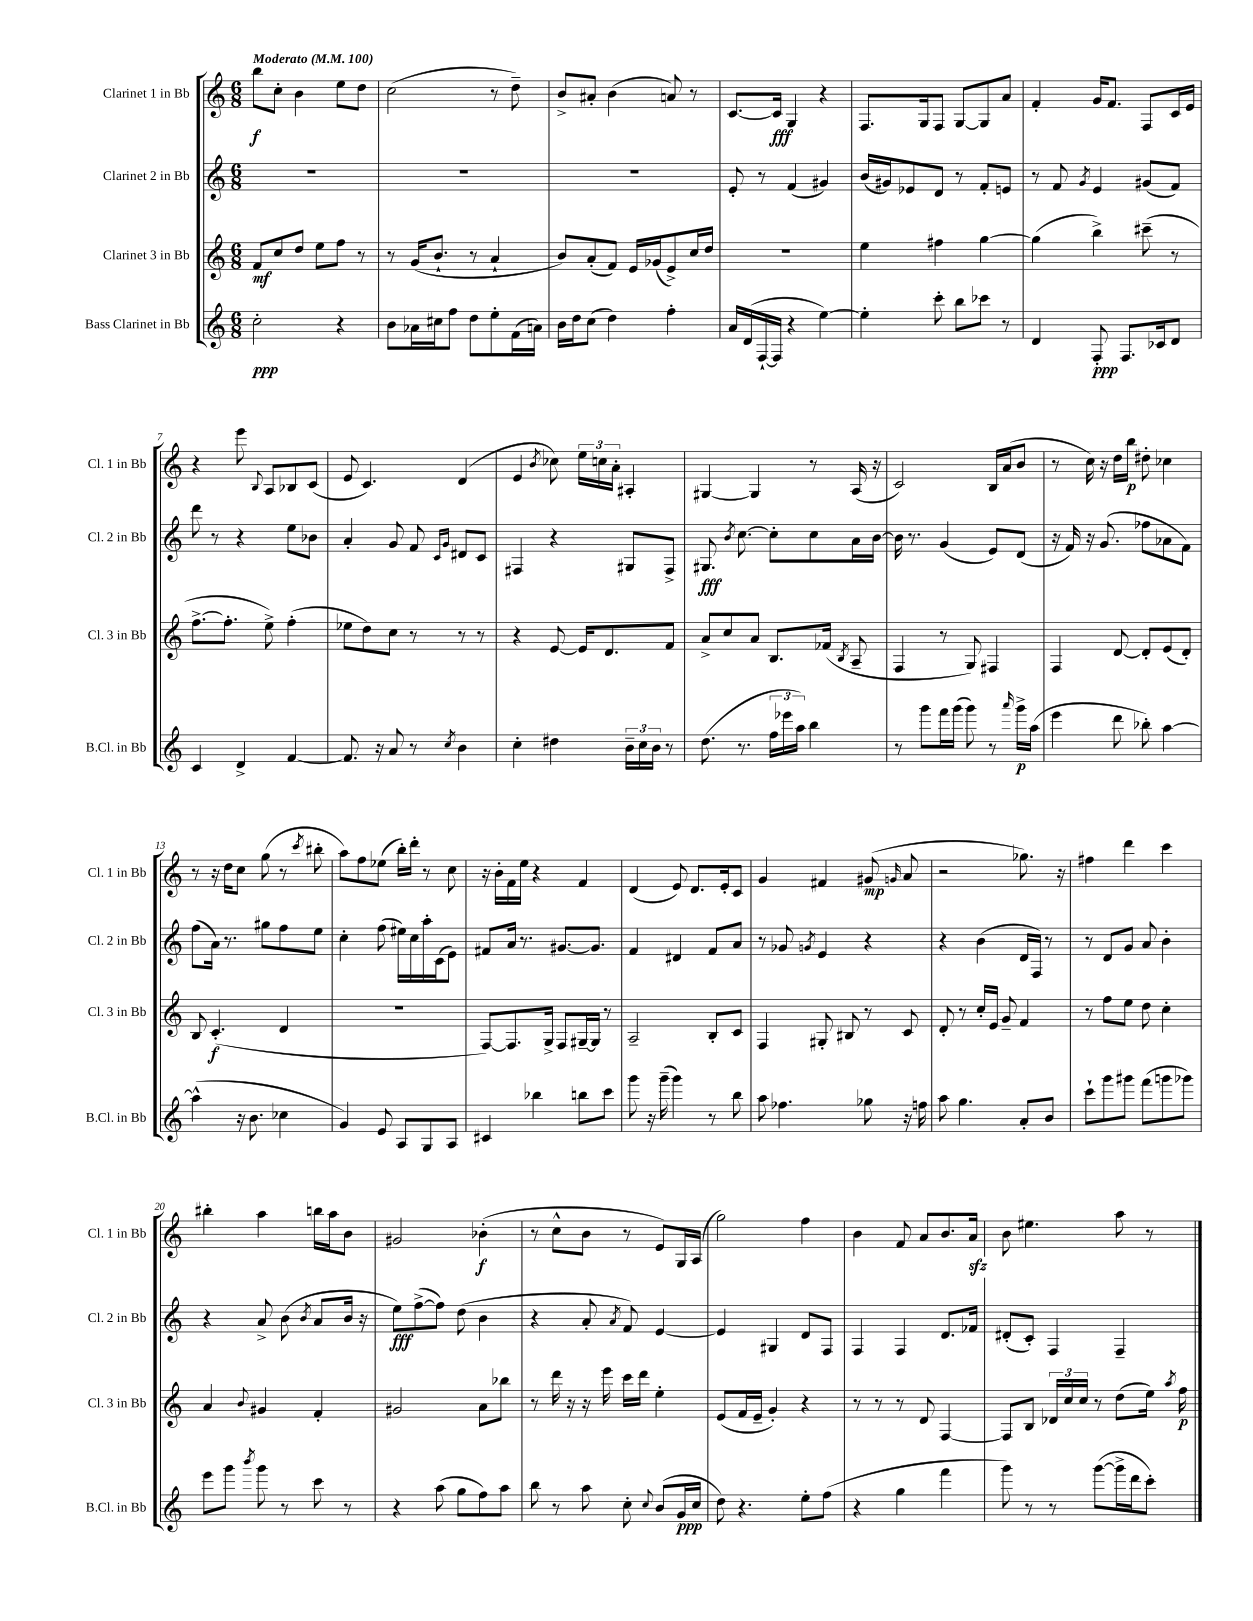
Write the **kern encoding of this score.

**kern	**dynam	**kern	**dynam	**kern	**dynam	**kern	**dynam
*part4	*part4	*part3	*part3	*part2	*part2	*part1	*part1
*staff4	*staff4	*staff3	*staff3	*staff2	*staff2	*staff1	*staff1
*I"Bass Clarinet in Bb	*	*I"Clarinet 3 in Bb	*	*I"Clarinet 2 in Bb	*	*I"Clarinet 1 in Bb	*
*I'B.Cl. in Bb	*	*I'Cl. 3 in Bb	*	*I'Cl. 2 in Bb	*	*I'Cl. 1 in Bb	*
*clefG2	*	*clefG2	*	*clefG2	*	*clefG2	*
*k[]	*	*k[]	*	*k[]	*	*k[]	*
*M6/8	*	*M6/8	*	*M6/8	*	*M6/8	*
*MM100	*	*MM100	*	*MM100	*	*MM100	*
=1	=1	=1	=1	=1	=1	=1	=1
!	!	!	!	!	!	!LO:TX:a:B:t=Moderato	!
2cc'\	ppp	8f/L	mf	2.r	.	8bb\L	f
.	.	8cc/	.	.	.	8cc'\J	.
.	.	8dd/J	.	.	.	4b\	.
.	.	8ee\L	.	.	.	.	.
4r	.	8ff\J	.	.	.	8ee\L	.
.	.	8r	.	.	.	8dd\J	.
=2	=2	=2	=2	=2	=2	=2	=2
8b\L	.	8r	.	2.r	.	(2cc\	.
16a-X\L	.	(16g/KL	.	.	.	.	.
16cc#X\J	.	8.b`/J	.	.	.	.	.
8ff\J	.	.	.	.	.	.	.
8dd\L	.	8r	.	.	.	.	.
8ee'\	.	4a`/	.	.	.	8r	.
(16f\L	.	.	.	.	.	8dd~\)	.
16an\JJ)	.	.	.	.	.	.	.
=3	=3	=3	=3	=3	=3	=3	=3
16b\LL	.	8b/L)	.	2.r	.	8b^/L	.
16dd\J	.	.	.	.	.	.	.
(8cc\J	.	(8a'/	.	.	.	8a#X'/J	.
4dd\)	.	8f/J)	.	.	.	(4b\	.
.	.	16e/LL	.	.	.	.	.
.	.	(16g-X/J	.	.	.	.	.
4ff'\	.	8e^/)	.	.	.	8an/)	.
.	.	16cc/L	.	.	.	8r	.
.	.	16dd/JJ	.	.	.	.	.
=4	=4	=4	=4	=4	=4	=4	=4
16a/LL	.	2.r	.	8e'/	.	[8.c/L	.
(16d/	.	.	.	.	.	.	.
[16F`/	.	.	.	8r	.	.	.
16F/JJ]	.	.	.	.	.	16c/Jk]	fff
4r	.	.	.	(4f/	.	4G/	.
[4ee\)	.	.	.	4g#X/)	.	4r	.
=5	=5	=5	=5	=5	=5	=5	=5
4ee'\]	.	4ee\	.	(16b/LL	.	8.F/L	.
.	.	.	.	16g#X/J)	.	.	.
.	.	.	.	8e-X/	.	.	.
.	.	.	.	.	.	16G/k	.
8ccc'\	.	4ff#X\	.	8d/J	.	8F/J	.
8bb\L	.	.	.	8r	.	[8G/L	.
8ccc-X\J	.	[4gg\	.	8f'/L	.	8G/]	.
8r	.	.	.	8en/J	.	8a/J	.
=6	=6	=6	=6	=6	=6	=6	=6
4d/	.	(4gg\]	.	8r	.	4f'/	.
.	.	.	.	8f/	.	.	.
.	.	.	.	8qg/	.	.	.
8F'/	ppp	4bb^\)	.	4e/	.	16g/KL	.
.	.	.	.	.	.	8.f/J	.
8.F/L	.	.	.	.	.	.	.
.	.	(8ccc#X~\	.	(8g#X/L	.	8F/L	.
16c-X/k	.	.	.	.	.	.	.
8d/J	.	8r	.	8f/J)	.	16c/L	.
.	.	.	.	.	.	16e/JJ	.
!!LO:LB:g=z
=7	=7	=7	=7	=7	=7	=7	=7
4c/	.	[8.ff^\L	.	8ddd\	.	4r	.
.	.	.	.	8r	.	.	.
.	.	8.ff'\J]	.	.	.	.	.
4d^/	.	.	.	4r	.	8eee\	.
.	.	.	.	.	.	8qqB/	.
.	.	8ee^\)	.	.	.	8A/L	.
[4f/	.	(4ff'\	.	8ee\L	.	8B-X/	.
.	.	.	.	8b-X\J	.	(8c/J	.
=8	=8	=8	=8	=8	=8	=8	=8
8.f/]	.	8ee-X\L	.	4a'/	.	8e/	.
.	.	8dd\)	.	.	.	4.c/)	.
16r	.	.	.	.	.	.	.
8a/	.	8cc\J	.	8g/	.	.	.
8r	.	8r	.	8f/	.	.	.
.	.	.	.	16qqc/LL	.	.	.
8qcc/	.	.	.	16qqg/JJ	.	.	.
4b\	.	8r	.	8d#X/L	.	(4d/	.
.	.	8r	.	8c/J	.	.	.
=9	=9	=9	=9	=9	=9	=9	=9
4cc'\	.	4r	.	4F#X/	.	4e/	.
.	.	.	.	.	.	8qb/	.
4dd#X\	.	[8e/	.	4r	.	8cc-X\)	.
.	.	16e/KL]	.	.	.	24ee\LL	.
.	.	.	.	.	.	24ccn\	.
.	.	8.d/	.	.	.	.	.
.	.	.	.	.	.	24a'\JJ	.
24b~\LL	.	.	.	8G#X/L	.	4A#X'/	.
24cc\	.	.	.	.	.	.	.
24b\JJ	.	.	.	.	.	.	.
8r	.	8f/J	.	8F#^/J	.	.	.
=10	=10	=10	=10	=10	=10	=10	=10
(8.dd\	.	8a^/L	.	8.G#X/	fff	[4G#X/	.
.	.	8cc/	.	.	.	.	.
.	.	.	.	8qb/	.	.	.
8.r	.	.	.	[8.cc\	.	.	.
.	.	8a/J	.	.	.	4G#/]	.
24ff\LL	.	8.B/L	.	8cc'\L]	.	.	.
24eee-X\	.	.	.	.	.	.	.
24aa\JJ)	.	.	.	.	.	.	.
4bb\	.	.	.	8cc\	.	8r	.
.	.	(16f-X/Jk	.	.	.	.	.
.	.	8qB/	.	.	.	.	.
.	.	8A~/	.	16a\L	.	(16A/	.
.	.	.	.	[16b\JJ	.	16r	.
=11	=11	=11	=11	=11	=11	=11	=11
8r	.	4F/	.	16b\]	.	2c/)	.
.	.	.	.	8.r	.	.	.
8ggg\L	.	.	.	.	.	.	.
16fff\L	.	8r	.	(4g/	.	.	.
(16ggg\JJ	.	.	.	.	.	.	.
8ggg\)	.	8G/)	.	.	.	.	.
8r	.	4F#X/	.	8e/L)	.	16B/LL	.
.	.	.	.	.	.	(16a/J	.
16qqaaa/	.	.	.	.	.	.	.
16ggg^\LL	p	.	.	(8d/J	.	8b/J	.
(16aa\JJ	.	.	.	.	.	.	.
=12	=12	=12	=12	=12	=12	=12	=12
4eee\	.	4F/	.	16r	.	8r	.
.	.	.	.	16f/)	.	.	.
.	.	.	.	16r	.	16cc\)	.
.	.	.	.	(8.g/	.	16r	.
8ddd\	.	[8d/	.	.	.	16dd\LL	.
.	.	.	.	.	.	16bb\JJ	p
8bb-X'\)	.	8d'/L]	.	8ff-X\L	.	8dd#X'\	.
[4aa\	.	(8e/	.	8a-X\	.	4cc-X\	.
.	.	8d'/J)	.	8f\J)	.	.	.
!!LO:LB:g=z
=13	=13	=13	=13	=13	=13	=13	=13
(4aa^^\]	.	8B/	.	(8ff\L	.	8r	.
.	.	(4.c'/	f	16a\Jk)	.	16r	.
.	.	.	.	8.r	.	16dd\KL	.
16r	.	.	.	.	.	8cc\J	.
8.b\	.	.	.	.	.	.	.
.	.	.	.	8gg#X\L	.	(8gg\	.
4cc-X\	.	4d/	.	8ff\	.	8r	.
.	.	.	.	.	.	8qccc/	.
.	.	.	.	8ee\J	.	8bb#X'\	.
=14	=14	=14	=14	=14	=14	=14	=14
4g/)	.	2.r	.	4cc'\	.	8aa\L)	.
.	.	.	.	.	.	8ff\	.
8e/	.	.	.	(8ff\	.	(8ee-X\J	.
8A/L	.	.	.	16ee#X\LL)	.	16bb'\LL)	.
.	.	.	.	16cc\	.	16ddd'\JJ	.
8G/	.	.	.	16aa'\	.	8r	.
.	.	.	.	(16c\J	.	.	.
8A/J	.	.	.	8e\J)	.	8cc\	.
=15	=15	=15	=15	=15	=15	=15	=15
4c#X/	.	[8F/L)	.	8f#X/L	.	16r	.
.	.	.	.	.	.	16b'\LL	.
.	.	8.F/]	.	16a/Jk	.	16f\	.
.	.	.	.	8.r	.	16ee\JJ	.
4bb-X\	.	.	.	.	.	4r	.
.	.	16G^/Jk	.	.	.	.	.
.	.	8F/L	.	[8.g#X/L	.	.	.
8bbn\L	.	[16G#X~/L	.	.	.	4f/	.
.	.	16G#/JJ]	.	8.g#/J]	.	.	.
8ccc\J	.	8r	.	.	.	.	.
=16	=16	=16	=16	=16	=16	=16	=16
8ggg\	.	2A~/	.	4f/	.	(4d/	.
16r	.	.	.	.	.	.	.
(16ggg~\	.	.	.	.	.	.	.
4ggg\)	.	.	.	4d#X/	.	8e/)	.
.	.	.	.	.	.	8.d/L	.
8r	.	8B'/L	.	8f/L	.	.	.
.	.	.	.	.	.	16e'/k	.
8bb\	.	8c/J	.	8a/J	.	8c/J	.
=17	=17	=17	=17	=17	=17	=17	=17
8aa\	.	4F/	.	8r	.	4g/	.
4.ff-X\	.	.	.	8g-X/	.	.	.
.	.	.	.	8qgn/	.	.	.
.	.	8G#X'/	.	4e/	.	4f#X/	.
.	.	8B#X/	.	.	.	.	.
8gg-X\	.	8r	.	4r	.	(8g#X/	mp
.	.	.	.	.	.	16qqgn/	.
16r	.	8c/	.	.	.	8a/	.
16ffn\	.	.	.	.	.	.	.
=18	=18	=18	=18	=18	=18	=18	=18
8aa\	.	8d'/	.	4r	.	2r	.
4.gg\	.	8r	.	.	.	.	.
.	.	16cc'/LL	.	(4b\	.	.	.
.	.	16e/JJ	.	.	.	.	.
.	.	8g~/	.	.	.	.	.
8a'/L	.	4f/	.	16d/LL	.	8.gg-X\)	.
.	.	.	.	16F/JJ)	.	.	.
8b/J	.	.	.	8r	.	.	.
.	.	.	.	.	.	16r	.
=19	=19	=19	=19	=19	=19	=19	=19
8ccc`\L	.	8r	.	8r	.	4ff#X\	.
8ggg\	.	8ff\L	.	8d/L	.	.	.
8ggg#X\J	.	8ee\J	.	8g/J	.	4ddd\	.
(8fff\L	.	8dd\	.	8a/	.	.	.
8gggn\	.	4cc'\	.	4b'\	.	4ccc\	.
8ggg-X\J)	.	.	.	.	.	.	.
!!LO:LB:g=z
=20	=20	=20	=20	=20	=20	=20	=20
8eee\L	.	4a/	.	4r	.	4bb#X'\	.
8ggg\J	.	.	.	.	.	.	.
8qbbb/	.	8qqb/	.	.	.	.	.
8ggg\	.	4g#X/	.	8a^/	.	4aa\	.
8r	.	.	.	(8b\	.	.	.
.	.	.	.	8qb/	.	.	.
8ccc\	.	4f'/	.	8a/L	.	16bbn\LL	.
.	.	.	.	.	.	16aa\J	.
8r	.	.	.	16b/Jk	.	8b\J	.
.	.	.	.	16r	.	.	.
=21	=21	=21	=21	=21	=21	=21	=21
4r	.	2g#X/	.	8ee\L)	fff	2g#X/	.
.	.	.	.	([8ff^\	.	.	.
(8aa\	.	.	.	8ff\J])	.	.	.
8gg\L	.	.	.	(8dd\	.	.	.
8ff\)	.	8a\L	.	4b\	.	(4b-X'\	f
8aa\J	.	8bb-X\J	.	.	.	.	.
=22	=22	=22	=22	=22	=22	=22	=22
8bb\	.	8r	.	4r	.	8r	.
8r	.	16ddd\	.	.	.	8cc^^\L	.
.	.	16r	.	.	.	.	.
8aa\	.	16r	.	8a'/	.	8b\J	.
.	.	16eee\	.	.	.	.	.
.	.	.	.	8qa/	.	.	.
8cc'\	.	16ccc\LL	.	8f/)	.	8r	.
.	.	16ddd\JJ	.	.	.	.	.
8qqcc/	.	.	.	.	.	.	.
(8b/L	.	4ee'\	.	[4e/	.	8e/L)	.
16g/L	ppp	.	.	.	.	16G/L	.
16cc/JJ	.	.	.	.	.	(16A/JJ	.
=23	=23	=23	=23	=23	=23	=23	=23
8dd\)	.	(8e/L	.	4e/]	.	2gg\)	.
4.r	.	16f/L	.	.	.	.	.
.	.	16e~/JJ	.	.	.	.	.
.	.	4g'/)	.	4G#X/	.	.	.
8ee'\L	.	4r	.	8d/L	.	4ff\	.
(8ff\J	.	.	.	8F/J	.	.	.
=24	=24	=24	=24	=24	=24	=24	=24
4r	.	8r	.	4F/	.	4b\	.
.	.	8r	.	.	.	.	.
4gg\	.	8r	.	4F/	.	8f/	.
.	.	8d/	.	.	.	8a/L	.
4fff\	.	[4F/	.	8.d/L	.	8.b/	.
.	.	.	.	16f-X/Jk	.	16azz/Jk	.
=25	=25	=25	=25	=25	=25	=25	=25
8ggg\)	.	8F/L]	.	(8d#X'/L	.	8b\	.
8r	.	8B/J	.	8c'/J)	.	4.ee#X\	.
8r	.	24d-X/LL	.	4F/	.	.	.
.	.	24cc/	.	.	.	.	.
.	.	24cc/JJ	.	.	.	.	.
([8ggg\L	.	8r	.	.	.	.	.
16ggg^\L]	.	(8dd\L	.	4F~/	.	8aa\	.
16ddd\J	.	.	.	.	.	.	.
8ccc'\J)	.	16ee\Jk)	.	.	.	8r	.
.	.	8qaa/	.	.	.	.	.
.	.	16ff\	p	.	.	.	.
==	==	==	==	==	==	==	==
*-	*-	*-	*-	*-	*-	*-	*-
